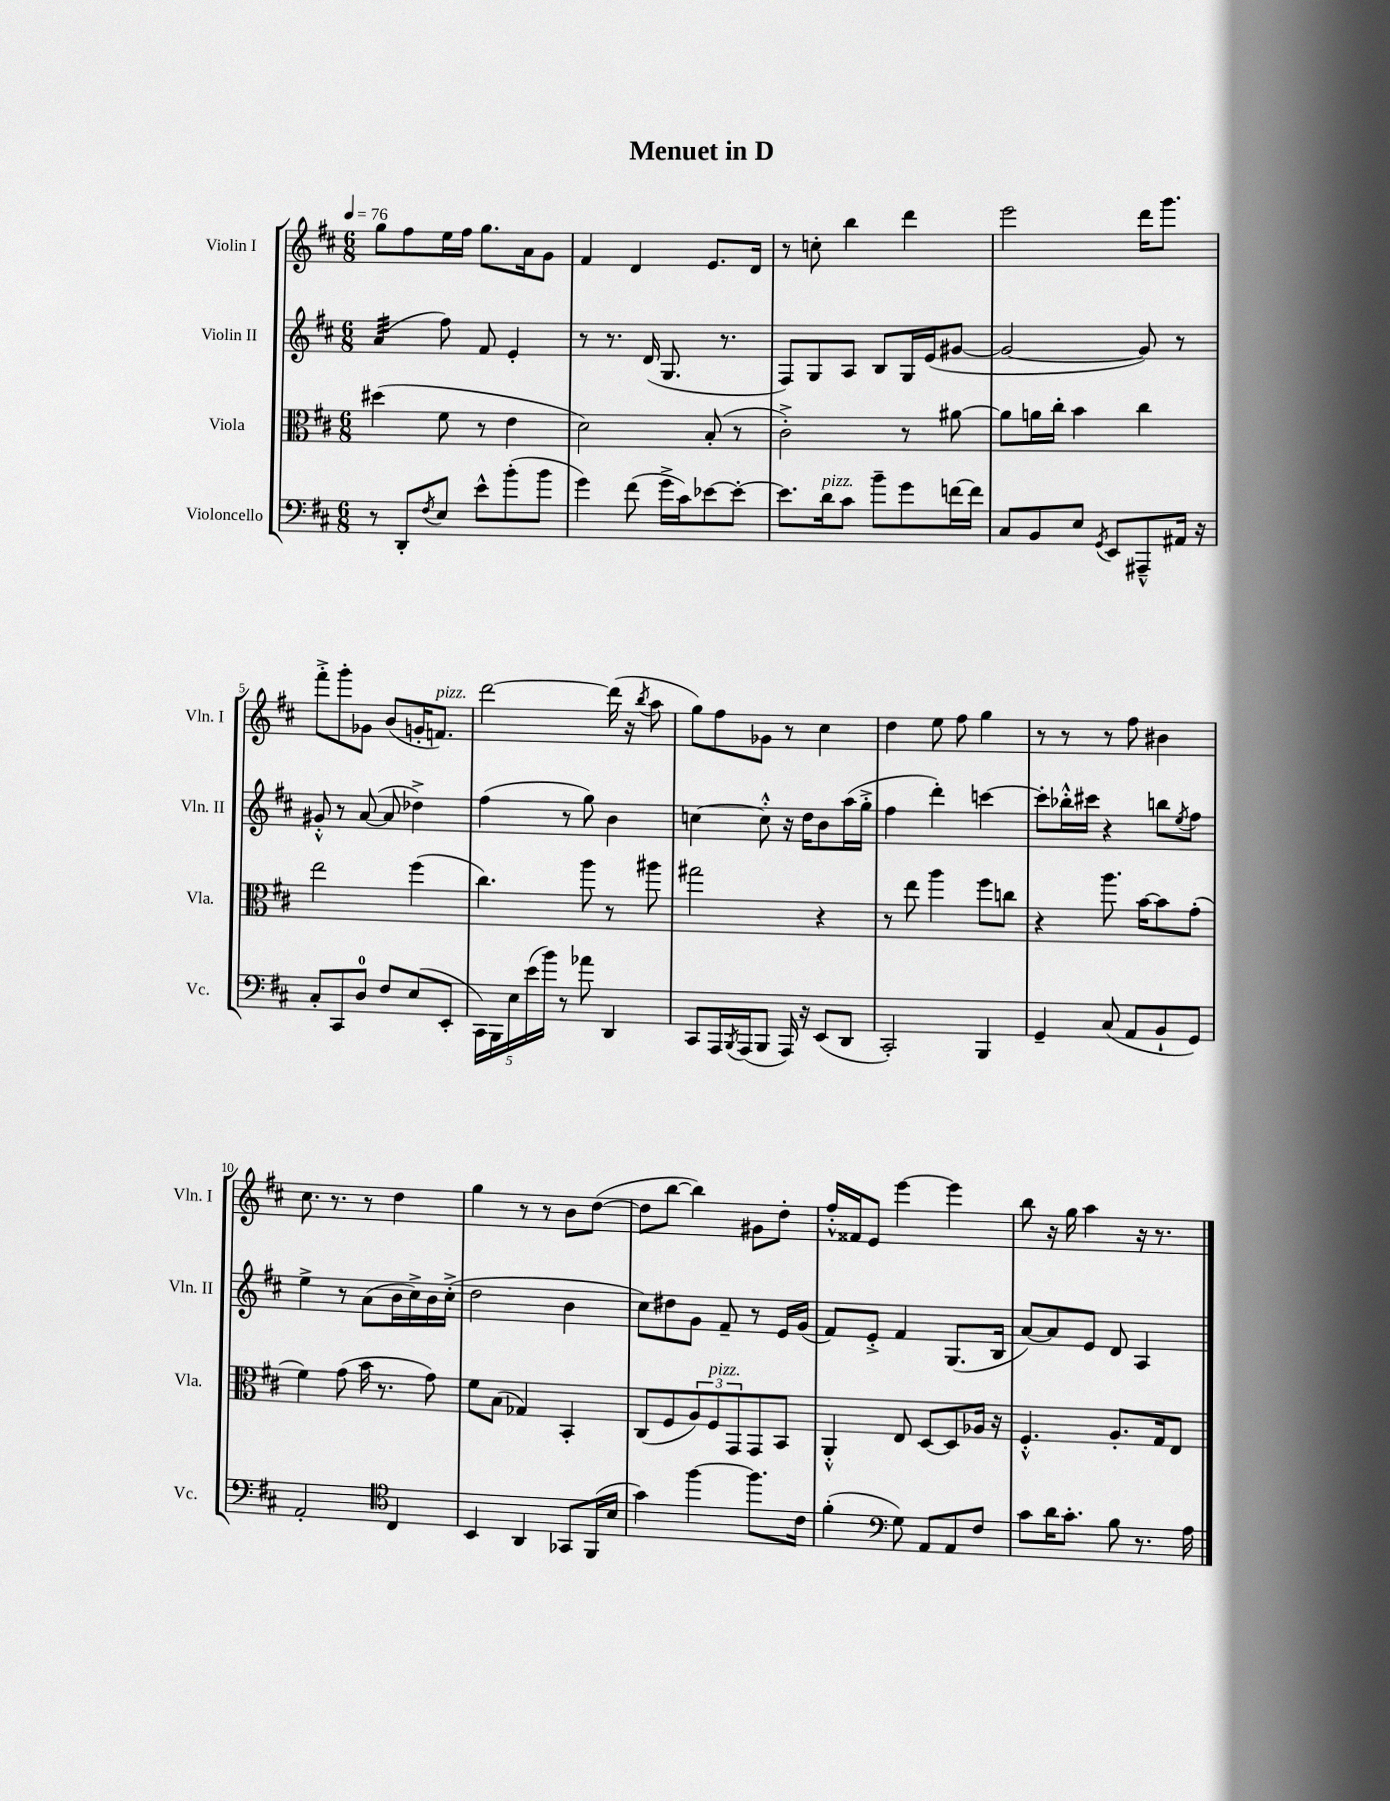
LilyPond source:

\header { title = "Menuet in D" }
<<
\new StaffGroup <<
\new Staff = "s0" \with { instrumentName = "Violin I" shortInstrumentName = "Vln. I" } {
    \clef treble \key d \major \numericTimeSignature \time 6/8 \tempo 4 = 76
    g''8 fis''8 e''16 fis''16 g''8. a'16 g'8 |
    fis'4 d'4 e'8. d'16 |
    r8 c''8-. b''4 d'''4 |
    e'''2 d'''16 g'''8. |
    fis'''8-.-> g'''8-. ges'8 b'8( g'16-. f'8.^\markup { \italic "pizz." }) |
    d'''2~ d'''16( r16 \acciaccatura { b''8 } a''8 |
    g''8) fis''8 ges'8 r8 cis''4 |
    d''4 e''8 fis''8 g''4 |
    r8 r8 r8 fis''8 bis'4 |
    cis''8. r8. r8 d''4 |
    g''4 r8 r8 b'8 d''8~( |
    d''8 b''8~ b''4) gis'8 d''8-. |
    fis''16-.-^ fisis'16 e'8 e'''4~ e'''4 |
    b''8 r16 g''16 a''4 r16 r8. \bar "|." |
}
\new Staff = "s1" \with { instrumentName = "Violin II" shortInstrumentName = "Vln. II" } {
    \clef treble \key d \major \numericTimeSignature \time 6/8
    a'4:32( fis''8) fis'8 e'4-. |
    r8 r8. d'16( g8. r8. |
    fis8) g8 a8 b8 g16 e'16( gis'8~ |
    gis'2~ gis'8) r8 |
    gis'8-.-^ r8 a'8~( a'8 des''4->) |
    fis''4( r8 g''8) b'4 |
    c''4~ c''8-.-^ r16 d''16 b'8 a''16( g''16-.-> |
    fis''4 d'''4-.) c'''4~ |
    c'''8-. bes''16-.-^ cis'''16 r4 b''8 \acciaccatura { e''8 } fis''8 |
    e''4-> r8 a'8( b'16 cis''16->) b'16 cis''16-.->( |
    d''2 b'4 |
    cis''8) dis''8 g'8 fis'8-- r8 e'16 g'16( |
    fis'8) e'8-.-> fis'4 g8.( b16 |
    a'8~) a'8 e'8 d'8 a4 \bar "|." |
}
\new Staff = "s2" \with { instrumentName = "Viola" shortInstrumentName = "Vla." } {
    \clef alto \key d \major \numericTimeSignature \time 6/8
    dis''4( fis'8 r8 e'4 |
    d'2) b8-.( r8 |
    cis'2-.->) r8 ais'8~ |
    ais'8 a'16 cis''16-. b'4 cis''4 |
    e''2 fis''4( |
    cis''4.) a''8 r8 ais''8 |
    gis''2 r4 |
    r8 e''8 a''4 fis''8 c''8 |
    r4 a''8. b'16~ b'8 g'8-.( |
    fis'4) g'8( b'16 r8. g'8) |
    fis'8 b8( ges4) b,4-. |
    cis8( fis8 \tuplet 3/2 { a8) fis8^\markup { \italic "pizz." } g,8 } g,8 b,8 |
    a,4-.-^ e8 d8~ d8 aes16 r16 |
    fis4.-.-^ a8.-. g16 e8 \bar "|." |
}
\new Staff = "s3" \with { instrumentName = "Violoncello" shortInstrumentName = "Vc." } {
    \clef bass \key d \major \numericTimeSignature \time 6/8
    r8 d,8-. \acciaccatura { fis8 } e8 e'8-^ b'8-.( b'8 |
    g'4) fis'8( g'16-> cis'16) ees'8~ ees'8~-. |
    ees'8. d'16^\markup { \italic "pizz." } cis'8 b'8-- g'8 f'16~ f'16 |
    cis8 b,8 e8 \acciaccatura { g,8 } e,8 ais,,8---^ ais,16 r16 |
    cis8-. cis,8 d8-0 fis8 e8( e,8-. |
    \tuplet 5/4 { cis,16) b,,16 e16 e'16( b'16) } r8 aes'8 d,4 |
    cis,8 a,,16 \acciaccatura { b,,8 } a,,16( b,,8 a,,16) r16 e,8( d,8 |
    cis,2-.) b,,4 |
    g,4-- cis8( a,8 b,8-! g,8) |
    a,2-. \clef tenor cis4 |
    b,4 a,4 ges,8 fis,16( b16 |
    g'4) fis''4~ fis''8. cis'16 |
    fis'4-.( \clef bass g8) a,8 a,8 fis8 |
    cis'8 d'16 cis'8.-. b8 r8. a16 \bar "|." |
}
>>
>>
